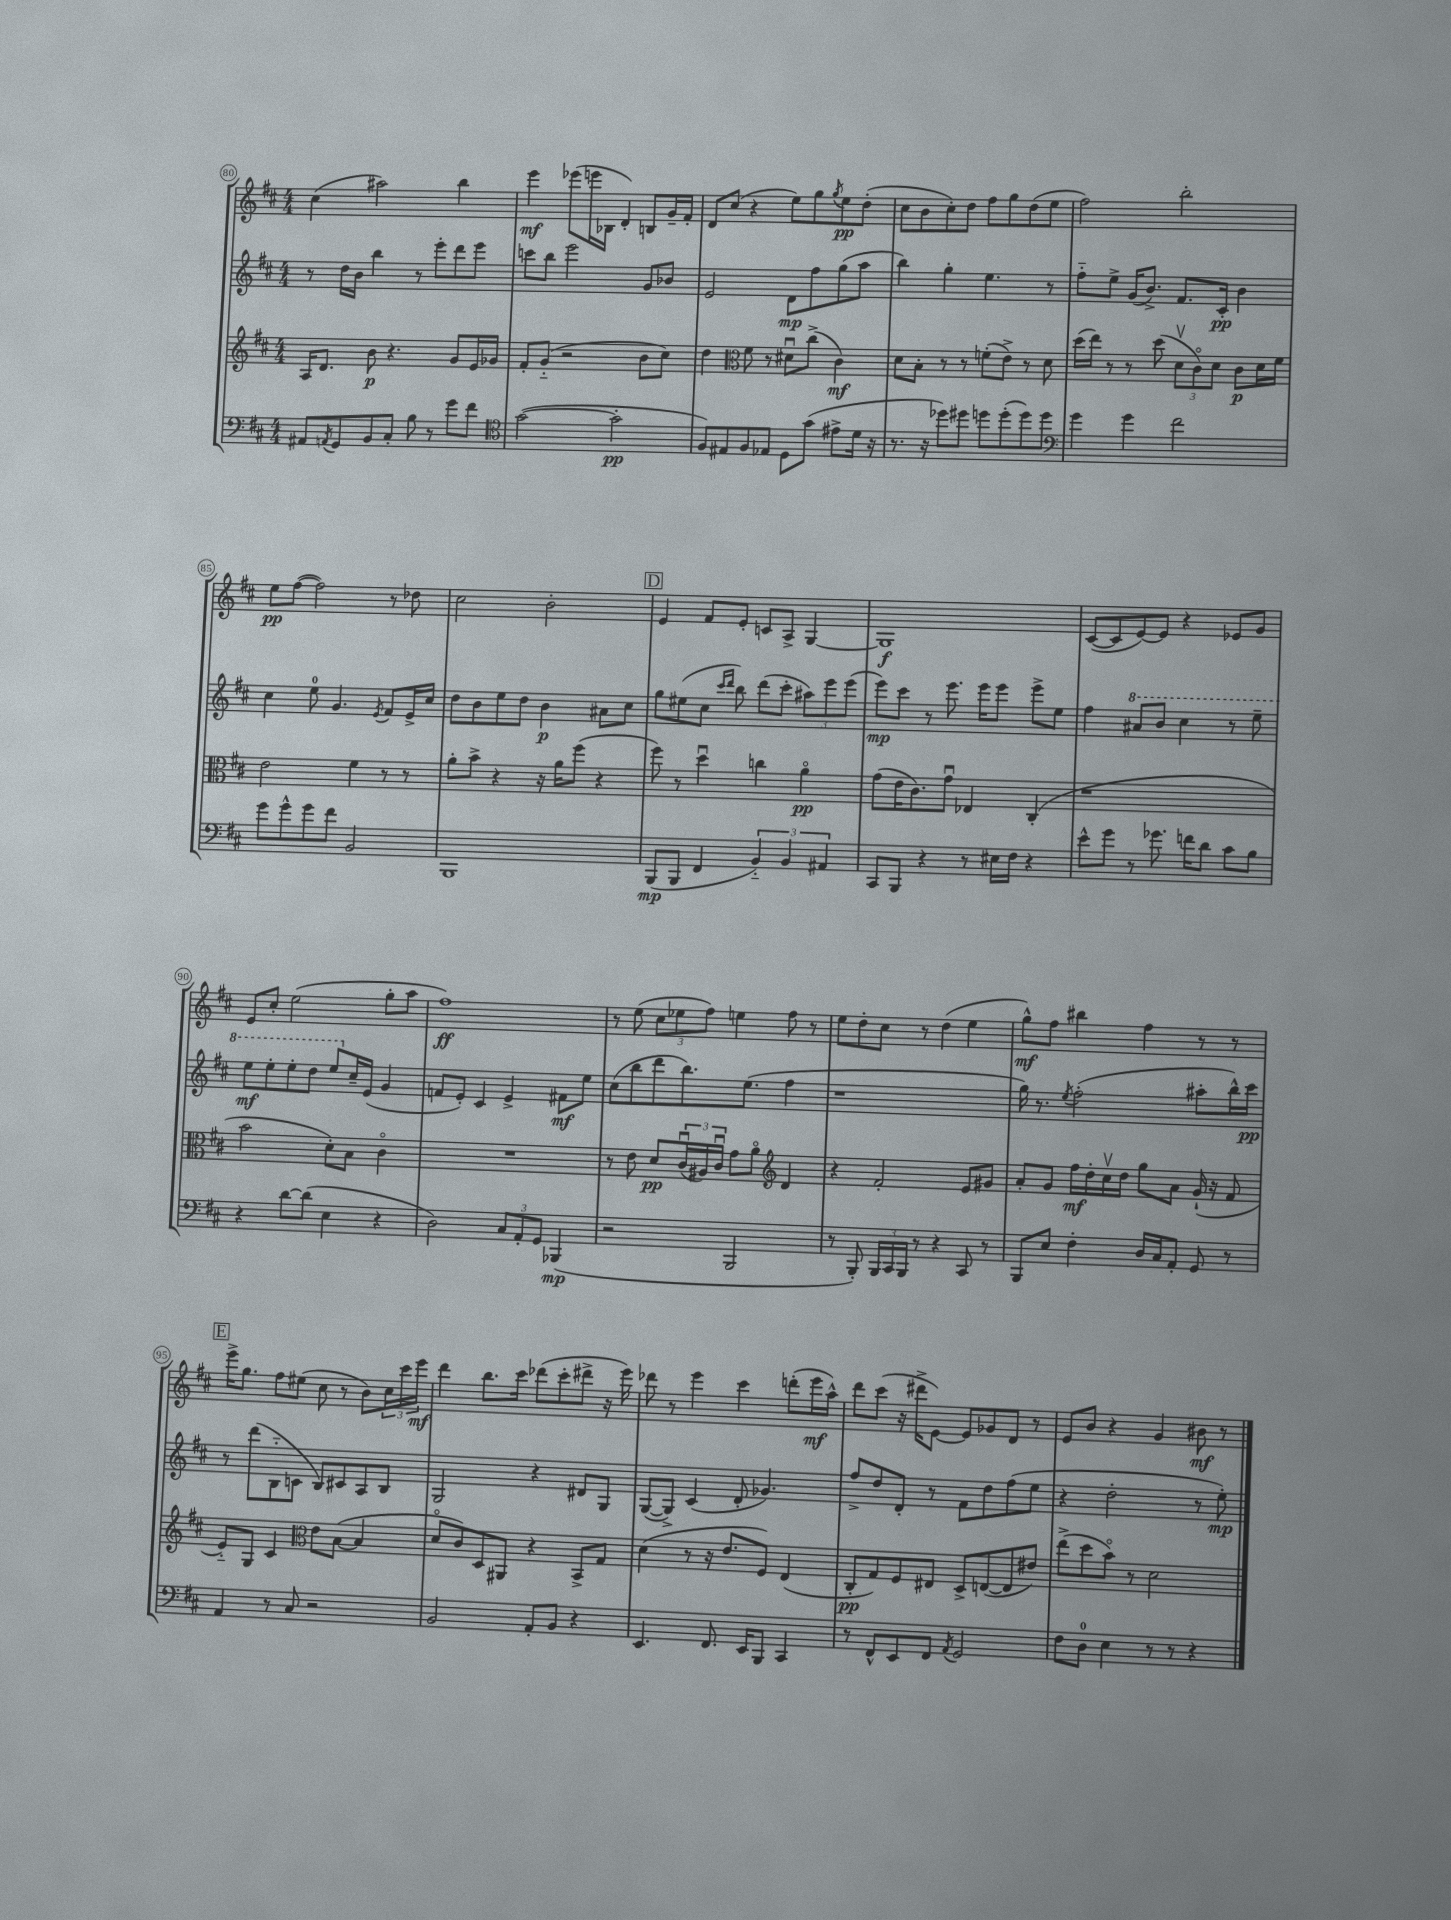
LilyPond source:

<<
\new StaffGroup <<
\new Staff = "s0" {
    \clef treble \key d \major \numericTimeSignature \time 4/4
    cis''4( ais''2) b''4 |
    e'''4\mf ees'''8( e'''16 bes16 d'4-.) b8 g'16-- fis'16-. |
    d'8 cis''8( r4 e''8) g''8 \acciaccatura { g''8 } e''8\pp d''8-.( |
    cis''8 b'8 cis''8-.) d''8 fis''8 g''8 d''8( e''8 |
    fis''2) b''2-. |
    e''8\pp fis''8~( fis''2) r8 des''8 |
    cis''2 b'2-. |
    \mark \markup { \box "D" } e'4 fis'8 e'8-. c'8 a8-> g4~ |
    g1\f |
    cis'8~( cis'8 e'8~) e'8 r4 ees'8 g'8 |
    e'8 cis''8-. e''2( g''8-. a''8 |
    fis''1\ff) |
    r8 e''8( \tuplet 3/2 { cis''8 ees''8 fis''8) } e''4 fis''8 r8 |
    e''8 d''8-. cis''8 r8 d''4( e''4 |
    g''8-^\mf) fis''8 bis''4 fis''4 r8 r8 |
    \mark \markup { \box "E" } e'''16-> g''8. fis''8 eis''8( cis''8 r8 b'8) \tuplet 3/2 { cis''16 cis'''16 e'''16\mf } |
    d'''4 b''8. cis'''16 des'''8( cis'''8-. dis'''8-> r16 e'''16) |
    des'''8 r8 e'''4 cis'''4 d'''8-.( e'''16\mf a''16-^) |
    d'''8 cis'''8( r16 dis'''16-> e'8~) e'8 ges'8 d'8 r8 |
    e'8 b'8 r4 g'4 bis'8\mf r8 \bar "|." |
}
\new Staff = "s1" {
    \clef treble \key d \major \numericTimeSignature \time 4/4
    r8 d''16 b'16 b''4 r8 e'''8-. d'''8 e'''8 |
    c'''8 b''8 e'''2 g'8 bes'8 |
    e'2 d'8\mp fis''8 g''8( a''8 |
    b''4) g''4-. e''4. r8 |
    fis''8-_ e''8-> g'16( b'8.->) fis'8. cis'16-.\pp b'4 |
    cis''4 e''8-0 g'4. \acciaccatura { e'8 } fis'8 e'16-> cis''16 |
    d''8 b'8 e''8 d''8 b'4\p ais'8 cis''8 |
    \mark \markup { \box "D" } g''8 eis''8( cis''8 \grace { cis'''16 d'''16 } b''8) d'''8( cis'''8-. \tuplet 3/2 { ais''8) e'''8 e'''8( } |
    e'''8\mp) cis'''8 r8 e'''8. e'''16 e'''8 e'''8-> e''8 |
    fis''4 \ottava #1 ais''8 b''8 cis'''4 r8 e'''8-- |
    e'''8\mf e'''8-. e'''8-. d'''8 e'''8 \ottava #0 cis''16-- e'16( g'4 |
    f'8 e'8-.) cis'4 e'4-> fis'8\mf e''8 |
    cis''8( b''8 d'''8 b''8.) e''8.( fis''4 |
    r1 |
    g''16) r8. \acciaccatura { e''8 } fis''2-.( ais''8-. b''16-^) cis'''16\pp |
    \mark \markup { \box "E" } r8 d'''8( b8-_ c'8 b8) cis'8 a8 b8 |
    g2 r4 dis'8 g8 |
    g8~( g8->) cis'4( d'8-. ges'4.) |
    fis''8-> d''8 d'8-. r8 fis'8 d''8 fis''8( e''8 |
    r4 d''2-. r8 e''8-.\mp) \bar "|." |
}
\new Staff = "s2" {
    \clef treble \key d \major \numericTimeSignature \time 4/4
    a16 d'8. b'8\p r4. g'8 e'16 ges'16 |
    fis'8-. g'8-_( r2 b'8 cis''8) |
    d''4 \clef alto fis'8 r8 dis'8\downbow cis''8->( cis'4\mf) |
    d'8 b8-. r8 r8 f'8-.( e'8->) r8 d'8 |
    d''16( e''16) r8 r8 d''8( \tuplet 3/2 { d'8\upbow cis'8\flageolet) d'8 } cis'8\p d'16 fis'16 |
    e'2 fis'4 r8 r8 |
    a'8-. b'8-> r4 r16 a'16 fis''8( r4 |
    \mark \markup { \box "D" } fis''8) r8 d''4\downbow c''4 a'4\flageolet\pp |
    g'8( e'16 cis'8.) g'8\downbow ees4 cis4-.( |
    r1 |
    b'2 d'8-.) b8 cis'4\flageolet |
    R1 |
    r8 e'8 d'8\pp \tuplet 3/2 { cis'16\downbow( ais16) cis'16\downbow } g'8 a'8\flageolet \clef treble d'4 |
    r4 fis'2-. e'8 gis'8 |
    a'8-. g'8 fis''16\mf d''16-. cis''16\upbow d''16 g''8 a'8 g'16-!( r16 fis'8 |
    \mark \markup { \box "E" } e'8-_) g8 cis'4 \clef alto e'8 b8~( b4 |
    d'8\flageolet cis'8) d8 ais,8 r4 b,8-> g8 |
    d'4( r8 r16 e'8. fis8) e4( |
    cis8-.\pp g8) fis8 eis8 d8-> e8~( e8 eis'8) |
    e''8->( d''8 b'8\flageolet) r8 d'2 \bar "|." |
}
\new Staff = "s3" {
    \clef bass \key d \major \numericTimeSignature \time 4/4
    ais,8 \acciaccatura { a,8 } g,8 b,8 cis8-. b8 r8 g'8 fis'8 |
    \clef tenor g'2~( g'2-.\pp |
    fis8) eis8 fis8 ees8 d8 g'8( eis'8-> d'16 r16 |
    r8. r16 des''8) dis''8 d''8 d''8-.( d''8) d''8 |
    \clef bass g'4 g'4 fis'2 |
    g'8 g'8-^ g'8 fis'8 b,2 |
    b,,1 |
    \mark \markup { \box "D" } b,,8\mp( b,,8 fis,4 \tuplet 3/2 { b,4-_) b,4 ais,4 } |
    cis,8 b,,8 r4 r8 eis16 fis16 r4 |
    e'8-^ g'8 r8 ges'8. f'16 d'8 cis'8 b8 |
    r4 d'8~ d'8( e4 r4 |
    d2) \tuplet 3/2 { cis8 a,8-. g,8 } bes,,4\mp( |
    r2 b,,2 |
    r8 b,,8-.) \tuplet 3/2 { b,,16 cis,16 b,,16 } r8 r4 cis,8 r8 |
    b,,8 e8 fis4-. d16 cis16 a,8-. g,8 r8 |
    \mark \markup { \box "E" } a,4 r8 cis8 r2 |
    b,2 a,8-. b,8 r4 |
    e,4. fis,8. e,16 b,,8 cis,4 |
    r8 fis,8-^ e,8 fis,8 \acciaccatura { a,8 } g,2 |
    fis8 d8-0 e4 r8 r8 r4 \bar "|." |
}
>>
>>
\layout { \context { \Score currentBarNumber = #80 \override BarNumber.stencil = #(make-stencil-circler 0.1 0.3 ly:text-interface::print) } }
